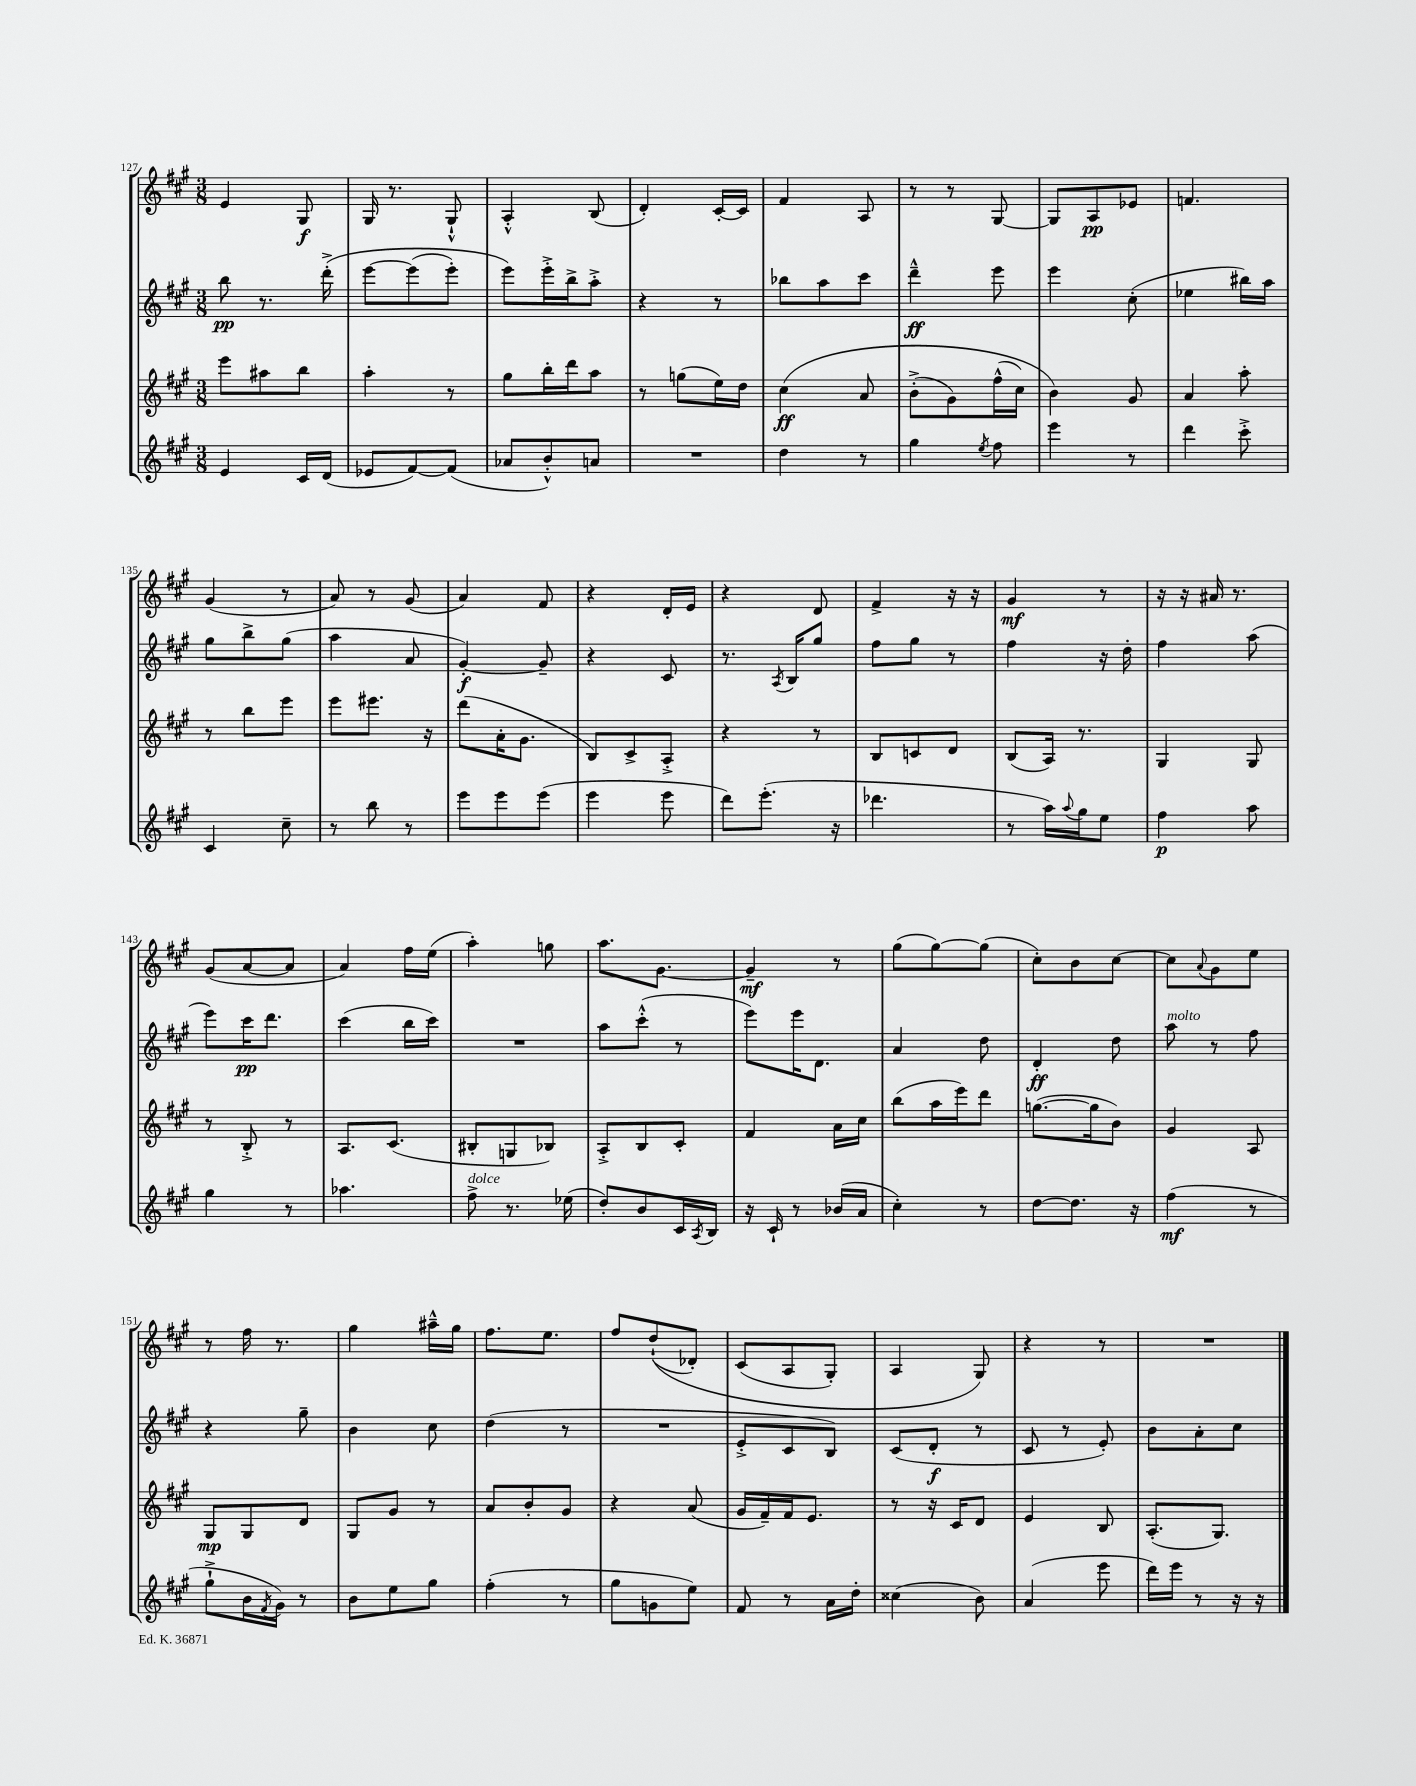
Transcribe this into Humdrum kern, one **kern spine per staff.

**kern	**dynam	**kern	**dynam	**kern	**dynam	**kern	**dynam
*part4	*part4	*part3	*part3	*part2	*part2	*part1	*part1
*staff4	*staff4	*staff3	*staff3	*staff2	*staff2	*staff1	*staff1
*clefG2	*	*clefG2	*	*clefG2	*	*clefG2	*
*k[f#c#g#]	*	*k[f#c#g#]	*	*k[f#c#g#]	*	*k[f#c#g#]	*
*M3/8	*	*M3/8	*	*M3/8	*	*M3/8	*
=127	=127	=127	=127	=127	=127	=127	=127
4e/	.	8eee\L	.	8bb\	pp	4e/	.
.	.	8aa#X\	.	8.r	.	.	.
16c#/LL	.	8bb\J	.	.	.	8G#/	f
(16d/JJ	.	.	.	(16ddd'^\	.	.	.
=128	=128	=128	=128	=128	=128	=128	=128
8e-X/L	.	4aa'\	.	[8eee\L	.	16G#/	.
.	.	.	.	.	.	8.r	.
[8f#/)	.	.	.	(8eee\]	.	.	.
(8f#/J]	.	8r	.	8eee'\J)	.	8G#`^^/	.
=129	=129	=129	=129	=129	=129	=129	=129
8a-X/L	.	8gg#\L	.	8eee\L)	.	4A'^^/	.
8b'^^/)	.	16bb'\L	.	16eee'^\L	.	.	.
.	.	16ddd\J	.	16bb^\J	.	.	.
8an/J	.	8aa\J	.	8aa'^\J	.	(8B/	.
=130	=130	=130	=130	=130	=130	=130	=130
4.r	.	8r	.	4r	.	4d'/)	.
.	.	(8ggn\L	.	.	.	.	.
.	.	16ee\L)	.	8r	.	[16c#'/LL	.
.	.	16dd\JJ	.	.	.	16c#/JJ]	.
=131	=131	=131	=131	=131	=131	=131	=131
4dd\	.	(4cc#\	ff	8bb-X\L	.	4f#/	.
.	.	.	.	8aa\	.	.	.
8r	.	8a/	.	8ccc#\J	.	8A/	.
=132	=132	=132	=132	=132	=132	=132	=132
4gg#\	.	(8b'^\L	.	4ddd~^^\	ff	8r	.
.	.	8g#\)	.	.	.	8r	.
8qee/	.	.	.	.	.	.	.
8ff#\	.	(16ff#^^\L	.	8eee\	.	[8G#/	.
.	.	16cc#\JJ)	.	.	.	.	.
=133	=133	=133	=133	=133	=133	=133	=133
4eee\	.	4b\)	.	4eee\	.	8G#/L]	.
.	.	.	.	.	.	8A/	pp
8r	.	8g#/	.	(8cc#'\	.	8e-X/J	.
=134	=134	=134	=134	=134	=134	=134	=134
4ddd\	.	4a/	.	4ee-X\	.	4.fn/	.
8ccc#'^\	.	8aa'\	.	16bb#X\LL)	.	.	.
.	.	.	.	16aa\JJ	.	.	.
!!LO:LB:g=z
=135	=135	=135	=135	=135	=135	=135	=135
4c#/	.	8r	.	8gg#\L	.	(4g#/	.
.	.	8bb\L	.	8bb^\	.	.	.
8cc#~\	.	8eee\J	.	(8gg#\J	.	8r	.
=136	=136	=136	=136	=136	=136	=136	=136
8r	.	8eee\L	.	4aa\	.	8a/)	.
8bb\	.	8.eee#X\J	.	.	.	8r	.
8r	.	.	.	8a/	.	(8g#/	.
.	.	16r	.	.	.	.	.
=137	=137	=137	=137	=137	=137	=137	=137
8eee\L	.	(8ddd\L	.	[4g#'/)	f	4a/)	.
8eee\	.	16a'\K	.	.	.	.	.
.	.	8.g#\J	.	.	.	.	.
(8eee\J	.	.	.	8g#~/]	.	8f#/	.
=138	=138	=138	=138	=138	=138	=138	=138
4eee\	.	8B/L)	.	4r	.	4r	.
.	.	8c#^/	.	.	.	.	.
8eee\	.	8A'^/J	.	8c#/	.	16d'/LL	.
.	.	.	.	.	.	16e/JJ	.
=139	=139	=139	=139	=139	=139	=139	=139
8ddd\L)	.	4r	.	8.r	.	4r	.
(8.eee'\J	.	.	.	.	.	.	.
.	.	.	.	8qA/	.	.	.
.	.	.	.	16B/KL	.	.	.
.	.	8r	.	8gg#/J	.	8d/	.
16r	.	.	.	.	.	.	.
=140	=140	=140	=140	=140	=140	=140	=140
4.ddd-X\	.	8B/L	.	8ff#\L	.	4f#^/	.
.	.	8cn/	.	8gg#\J	.	.	.
.	.	8d/J	.	8r	.	16r	.
.	.	.	.	.	.	16r	.
=141	=141	=141	=141	=141	=141	=141	=141
8r	.	(8B/L	.	4ff#\	.	4g#/	mf
16aa\LL)	.	16A/Jk)	.	.	.	.	.
8qqaa/	.	.	.	.	.	.	.
16gg#\J	.	8.r	.	.	.	.	.
8ee\J	.	.	.	16r	.	8r	.
.	.	.	.	16dd'\	.	.	.
=142	=142	=142	=142	=142	=142	=142	=142
4ff#\	p	4G#/	.	4ff#\	.	16r	.
.	.	.	.	.	.	16r	.
.	.	.	.	.	.	16a#X/	.
.	.	.	.	.	.	8.r	.
8aa\	.	8G#/	.	(8aa\	.	.	.
!!LO:LB:g=z
=143	=143	=143	=143	=143	=143	=143	=143
4gg#\	.	8r	.	8eee\L)	.	(8g#/L	.
.	.	8B'^/	.	16ccc#\K	pp	[8a/	.
.	.	.	.	8.ddd\J	.	.	.
8r	.	8r	.	.	.	8a/J]	.
=144	=144	=144	=144	=144	=144	=144	=144
4.aa-X\	.	8.A/L	.	(4ccc#\	.	4a/)	.
.	.	(8.c#/J	.	.	.	.	.
.	.	.	.	16bb\LL	.	16ff#\LL	.
.	.	.	.	16ccc#\JJ)	.	(16ee\JJ	.
=145	=145	=145	=145	=145	=145	=145	=145
!LO:TX:a:i:t=dolce	!	!	!	!	!	!	!
8ff#^\	.	8B#X'/L	.	4.r	.	4aa'\)	.
8.r	.	8Gn/	.	.	.	.	.
.	.	8B-X/J)	.	.	.	8ggn\	.
(16ee-X\	.	.	.	.	.	.	.
=146	=146	=146	=146	=146	=146	=146	=146
8dd'/L)	.	8A'^/L	.	8aa\L	.	8.aa\L	.
8b/	.	8B/	.	(8ccc#'^^\J	.	.	.
.	.	.	.	.	.	[8.g#\J	.
16c#/L	.	8c#'/J	.	8r	.	.	.
8qA/	.	.	.	.	.	.	.
16B/JJ	.	.	.	.	.	.	.
=147	=147	=147	=147	=147	=147	=147	=147
16r	.	4f#/	.	8eee\L)	.	4g#~/]	mf
16c#`/	.	.	.	.	.	.	.
8r	.	.	.	16eee\K	.	.	.
.	.	.	.	8.d\J	.	.	.
(16b-X/LL	.	16a\LL	.	.	.	8r	.
16a/JJ	.	16cc#\JJ	.	.	.	.	.
=148	=148	=148	=148	=148	=148	=148	=148
4cc#'\)	.	(8bb\L	.	4a/	.	(8gg#\L	.
.	.	16aa\L	.	.	.	[8gg#\)	.
.	.	16eee\J)	.	.	.	.	.
8r	.	8ddd\J	.	8dd\	.	(8gg#\J]	.
=149	=149	=149	=149	=149	=149	=149	=149
[8dd\L	.	([8.ggn\L	.	4d'/	ff	8cc#'\L)	.
8.dd\J]	.	.	.	.	.	8b\	.
.	.	16gg\k]	.	.	.	.	.
.	.	8b\J)	.	8dd\	.	[8cc#\J	.
16r	.	.	.	.	.	.	.
=150	=150	=150	=150	=150	=150	=150	=150
!	!	!	!	!LO:TX:a:i:t=molto	!	!	!
(4ff#\	mf	4g#/	.	8aa\	.	8cc#\L]	.
.	.	.	.	.	.	8qqa/	.
.	.	.	.	8r	.	8g#\	.
8r	.	8A/	.	8ff#\	.	8ee\J	.
!!LO:LB:g=z
=151	=151	=151	=151	=151	=151	=151	=151
8gg#`^\L	.	8G#/L	mp	4r	.	8r	.
16b\L	.	8G#/	.	.	.	16ff#\	.
8qf#/	.	.	.	.	.	.	.
16g#\JJ)	.	.	.	.	.	8.r	.
8r	.	8d/J	.	8gg#~\	.	.	.
=152	=152	=152	=152	=152	=152	=152	=152
8b\L	.	8G#/L	.	4b\	.	4gg#\	.
8ee\	.	8g#/J	.	.	.	.	.
8gg#\J	.	8r	.	8cc#\	.	16aa#X~^^\LL	.
.	.	.	.	.	.	16gg#\JJ	.
=153	=153	=153	=153	=153	=153	=153	=153
(4ff#'\	.	8a/L	.	(4dd\	.	8.ff#\L	.
.	.	8b'/	.	.	.	.	.
.	.	.	.	.	.	8.ee\J	.
8r	.	8g#/J	.	8r	.	.	.
=154	=154	=154	=154	=154	=154	=154	=154
8gg#\L	.	4r	.	4.r	.	8ff#/L	.
8gn\	.	.	.	.	.	((8dd`/	.
8ee\J)	.	(8a/	.	.	.	8d-X'/J)	.
=155	=155	=155	=155	=155	=155	=155	=155
8f#/	.	16g#/LL	.	8e'^/L	.	(8c#/L	.
.	.	16f#~/)	.	.	.	.	.
8r	.	16f#/J	.	8c#/	.	8A/	.
.	.	8.e/J	.	.	.	.	.
16a\LL	.	.	.	8B/J)	.	8G#'/J)	.
16dd'\JJ	.	.	.	.	.	.	.
=156	=156	=156	=156	=156	=156	=156	=156
(4cc##X\	.	8r	.	(8c#/L	.	4A/	.
.	.	16r	.	8d'/J	f	.	.
.	.	16c#/KL	.	.	.	.	.
8b\)	.	8d/J	.	8r	.	8G#/)	.
=157	=157	=157	=157	=157	=157	=157	=157
(4a/	.	4e/	.	8c#/	.	4r	.
.	.	.	.	8r	.	.	.
8eee\	.	8B/	.	8e'/)	.	8r	.
=158	=158	=158	=158	=158	=158	=158	=158
16ddd\LL)	.	(8.A'/L	.	8b\L	.	4.r	.
16eee\JJ	.	.	.	.	.	.	.
8r	.	.	.	8a'\	.	.	.
.	.	8.G#/J)	.	.	.	.	.
16r	.	.	.	8cc#\J	.	.	.
16r	.	.	.	.	.	.	.
==	==	==	==	==	==	==	==
*-	*-	*-	*-	*-	*-	*-	*-
